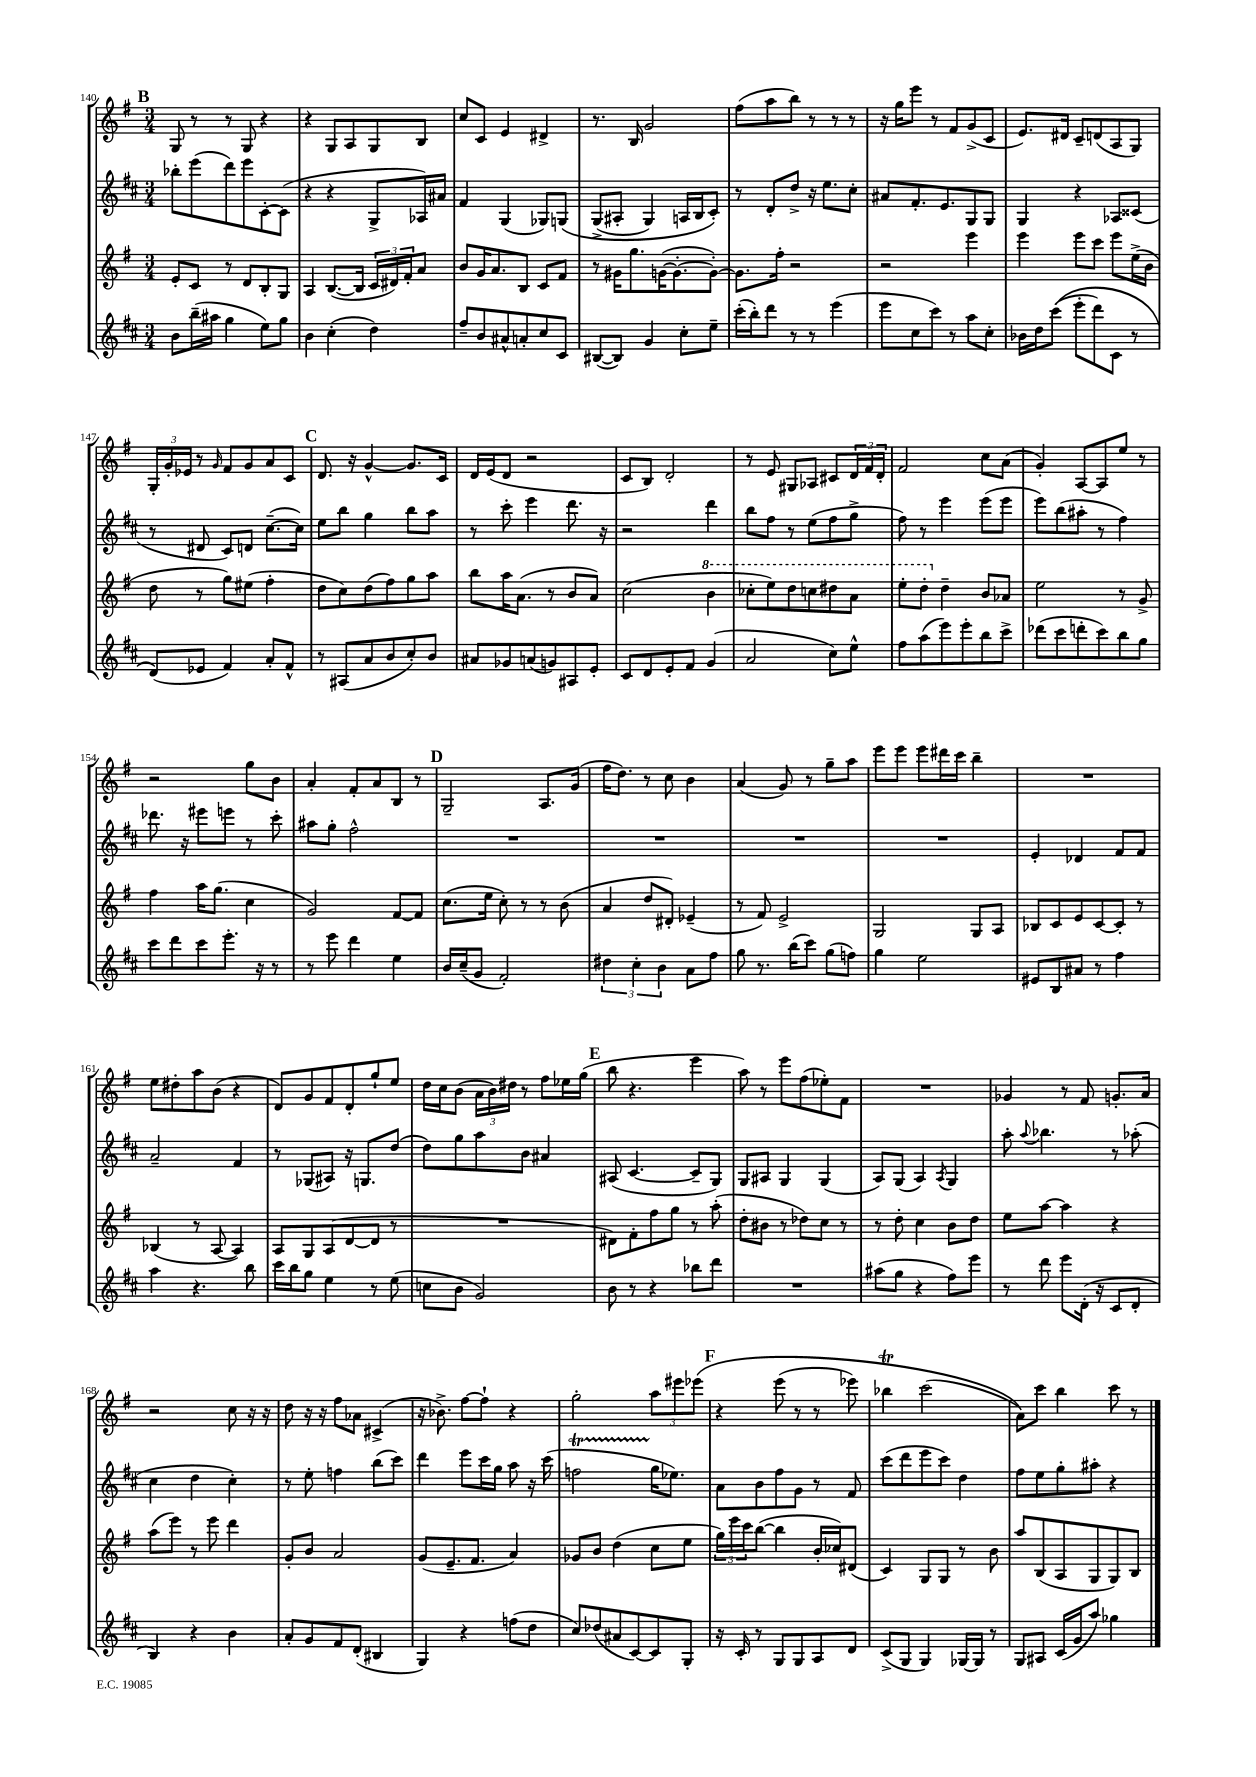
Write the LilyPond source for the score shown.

<<
\new StaffGroup <<
\new Staff = "s0" {
    \clef treble \key g \major \numericTimeSignature \time 3/4
    \mark \markup { \bold "B" } g8 r8 r8 g8 r4 |
    r4 g8 a8 g8 b8 |
    c''8 c'8 e'4 dis'4-> |
    r8. b16 g'2 |
    fis''8( a''8 b''8) r8 r8 r8 |
    r16 g''16 e'''8 r8 fis'8 g'8->( c'8 |
    e'8.) dis'16 c'8-- d'8( a8 g8) |
    \tuplet 3/2 { g16-. g'16-. ees'16 } r8 \grace { g'16 } fis'8 g'8 a'8 c'8 |
    \mark \markup { \bold "C" } d'8. r16 g'4~-^ g'8. c'16 |
    d'16 e'16( d'8 r2 |
    c'8 b8) d'2-. |
    r8 e'8 gis8 aes8 cis'8 \tuplet 3/2 { d'16 fis'16 d'16-. } |
    fis'2 c''8 a'8( |
    g'4-.) a8~ a8 e''8 r8 |
    r2 g''8 b'8 |
    a'4-. fis'8-. a'8 b8 r8 |
    \mark \markup { \bold "D" } g2-- a8. g'16( |
    fis''16 d''8.) r8 c''8 b'4 |
    a'4( g'8) r8 g''8-- a''8 |
    e'''8 e'''8 e'''8 dis'''16 c'''16 b''4-- |
    R2. |
    e''8 dis''8-. a''8 b'8( r4 |
    d'8) g'8 fis'8 d'8-. g''8-! e''8 |
    d''16 c''16 b'8( \tuplet 3/2 { a'16 b'16) dis''16 } r8 fis''8 ees''16 g''16( |
    \mark \markup { \bold "E" } b''8 r4. e'''4 |
    a''8) r8 e'''8 fis''8( ees''8-.) fis'8 |
    R2. |
    ges'4 r8 fis'8 g'8.-. a'16 |
    r2 c''8 r16 r16 |
    d''8 r16 r16 fis''8 aes'8 cis'4->( |
    r16 bes'8.->) fis''8~ fis''8-! r4 |
    g''2-. \tuplet 3/2 { a''8 eis'''8 ees'''8\( } |
    \mark \markup { \bold "F" } r4 e'''8( r8 r8 ees'''8) |
    bes''4\trill c'''2( |
    a'8)\) c'''8 b''4 c'''8 r8 \bar "|." |
}
\new Staff = "s1" {
    \clef treble \key d \major \numericTimeSignature \time 3/4
    \mark \markup { \bold "B" } bes''8-. e'''8( d'''8) e'''8 cis'8~-. cis'8( |
    r4 r4 g8-> aes16) ais'16 |
    fis'4 g4( ges8) g8\( |
    g8->( ais8-. g4) a16 b16 cis'8-.\) |
    r8 d'8-. d''8-> r16 e''8. cis''8-. |
    ais'8 fis'8.-. e'8. g8 g8 |
    g4 r4 aes8 cisis'8( |
    r8 dis'8 cis'8) d'8 cis''8.~--( cis''16) |
    \mark \markup { \bold "C" } e''8 b''8 g''4 b''8 a''8 |
    r8 cis'''8-. e'''4 d'''8. r16 |
    r2 d'''4 |
    b''8 fis''8 r8 e''8( fis''8 g''8-> |
    fis''8) r8 e'''4 e'''8( e'''8 |
    e'''8) b''8( ais''8-. r8 fis''4) |
    des'''8. r16 eis'''8 e'''8 r8 cis'''8-. |
    ais''8 g''8-. fis''2-^ |
    \mark \markup { \bold "D" } R2. |
    R2. |
    R2. |
    R2. |
    e'4-. des'4 fis'8 fis'8 |
    a'2-- fis'4 |
    r8 ges8( ais8) r16 g8. d''8( |
    d''8) g''8 a''8 b'8 ais'4 |
    \mark \markup { \bold "E" } ais8( cis'4.~ cis'8-- g8) |
    g8 ais8 g4 g4( |
    a8) g8( a4) \acciaccatura { a8 } g4 |
    a''8-. \appoggiatura { a''8 } bes''4. r8 aes''8-.( |
    cis''4 d''4 cis''4-.) |
    r8 e''8-. f''4 b''8( cis'''8) |
    d'''4 e'''8 cis'''16 g''16 a''8 r16 cis'''16( |
    f''2\startTrillSpan g''16\stopTrillSpan ees''8.) |
    \mark \markup { \bold "F" } a'8 b'8 fis''8 g'8 r8 fis'8 |
    cis'''8( d'''8 e'''8 cis'''8) d''4 |
    fis''8 e''8 g''8-. ais''8-. r4 \bar "|." |
}
\new Staff = "s2" {
    \clef treble \key g \major \numericTimeSignature \time 3/4
    \mark \markup { \bold "B" } e'8-. c'8 r8 d'8 b8-. g8 |
    a4 b8.~( b16 \tuplet 3/2 { c'16 dis'16) fis'16-. } a'8 |
    b'8 g'16 a'8. b8 c'8 fis'8 |
    r8 gis'16 g''8. g'16~( g'8.~-. g'8~-.) |
    g'8. fis''16-. r2 |
    r2 e'''4 |
    e'''4 e'''8 c'''8 e'''8 e''16->( b'16 |
    d''8 r8 g''8) eis''8( fis''4-. |
    \mark \markup { \bold "C" } d''8 c''8) d''8( fis''8) g''8 a''8 |
    b''8 a''16 a'8.( r8 b'8 a'8) |
    c''2( \ottava #1 b''4 |
    ces'''8-. e'''8) d'''8 c'''8 dis'''8 a''8 |
    e'''8-. d'''8-. \ottava #0 d''4-- b'8 aes'8 |
    e''2 r8 g'8-> |
    fis''4 a''16 g''8.( c''4 |
    g'2) fis'8~ fis'8 |
    \mark \markup { \bold "D" } c''8.( e''16 c''8-.) r8 r8 b'8( |
    a'4 d''8 dis'8-.) ees'4--( |
    r8 fis'8) e'2-> |
    g2 g8 a8 |
    bes8 c'8 e'8 c'8~ c'8-. r8 |
    bes4( r8 a8~ a4) |
    a8 g8 a8( d'8~ d'8 r8 |
    R2. |
    \mark \markup { \bold "E" } dis'8) fis'8-. fis''8 g''8 r8 a''8-.( |
    d''8-. bis'8 r8 des''8) c''8 r8 |
    r8 d''8-. c''4 b'8 d''8 |
    e''8 a''8~ a''4 r4 |
    a''8( e'''8) r8 e'''8 d'''4 |
    g'8-. b'8 a'2 |
    g'8( e'8.-- fis'8. a'4) |
    ges'8 b'8 d''4( c''8 e''8 |
    \mark \markup { \bold "F" } \tuplet 3/2 { g''16) e'''16 c'''16 } b''8~( b''4 b'16-. ces''16) dis'8( |
    c'4) g8 g8 r8 b'8 |
    a''8 b8( a8 g8 g8) b8 \bar "|." |
}
\new Staff = "s3" {
    \clef treble \key d \major \numericTimeSignature \time 3/4
    \mark \markup { \bold "B" } b'8 b''16--( ais''16 g''4 e''8) g''8 |
    b'4 cis''4-.( d''4) |
    fis''8-- b'8 ais'8-^ a'8-. cis''8 cis'8 |
    bis8~( bis8) g'4 cis''8-. e''8-- |
    cis'''16-.( b''16-.) d'''8 r8 r8 e'''4( |
    e'''8 cis''8 cis'''8) r8 a''8 cis''8-. |
    bes'16 d''16 cis'''8(\( e'''8-. d'''8) cis'8 r8 |
    d'8(\) ees'8 fis'4) a'8-. fis'8-^ |
    \mark \markup { \bold "C" } r8 ais8( a'8 b'8 cis''8-.) b'8 |
    ais'8 ges'8 a'8( g'8) ais8 e'8-. |
    cis'8 d'8 e'8-. fis'8 g'4( |
    a'2 cis''8) e''8-^ |
    fis''8 a''8( e'''8) e'''8-. b''8 cis'''8-> |
    des'''8( cis'''8 d'''8-. cis'''8) b''8 g''8 |
    cis'''8 d'''8 cis'''8 e'''8.-. r16 r8 |
    r8 e'''8 d'''4 e''4 |
    \mark \markup { \bold "D" } b'16 cis''16--( g'8 fis'2-.) |
    \tuplet 3/2 { dis''4 cis''4-. b'4 } a'8 fis''8 |
    g''8 r8. b''16( cis'''8) g''8( f''8) |
    g''4 e''2 |
    eis'8 b8 ais'8 r8 fis''4 |
    a''4 r4. b''8 |
    cis'''16 b''16 g''8 e''4 r8 e''8( |
    c''8 b'8 g'2) |
    \mark \markup { \bold "E" } b'8 r8 r4 bes''8 d'''8 |
    R2. |
    ais''8( g''8 r4 fis''8) e'''8 |
    r8 d'''8 e'''8 d'16-.( r16 cis'8 d'8-. |
    b4) r4 b'4 |
    a'8-. g'8 fis'8 d'8-.( bis4 |
    g4) r4 f''8( d''8 |
    cis''8) des''8( ais'8 cis'8~) cis'8 g8-. |
    \mark \markup { \bold "F" } r16 cis'16-. r8 g8 g8 a8 d'8 |
    cis'8->( g8 g4) ges16~ ges16 r8 |
    g8 ais8 cis'16( g'16 a''8) ges''4 \bar "|." |
}
>>
>>
\layout { \context { \Score currentBarNumber = #140 } }
